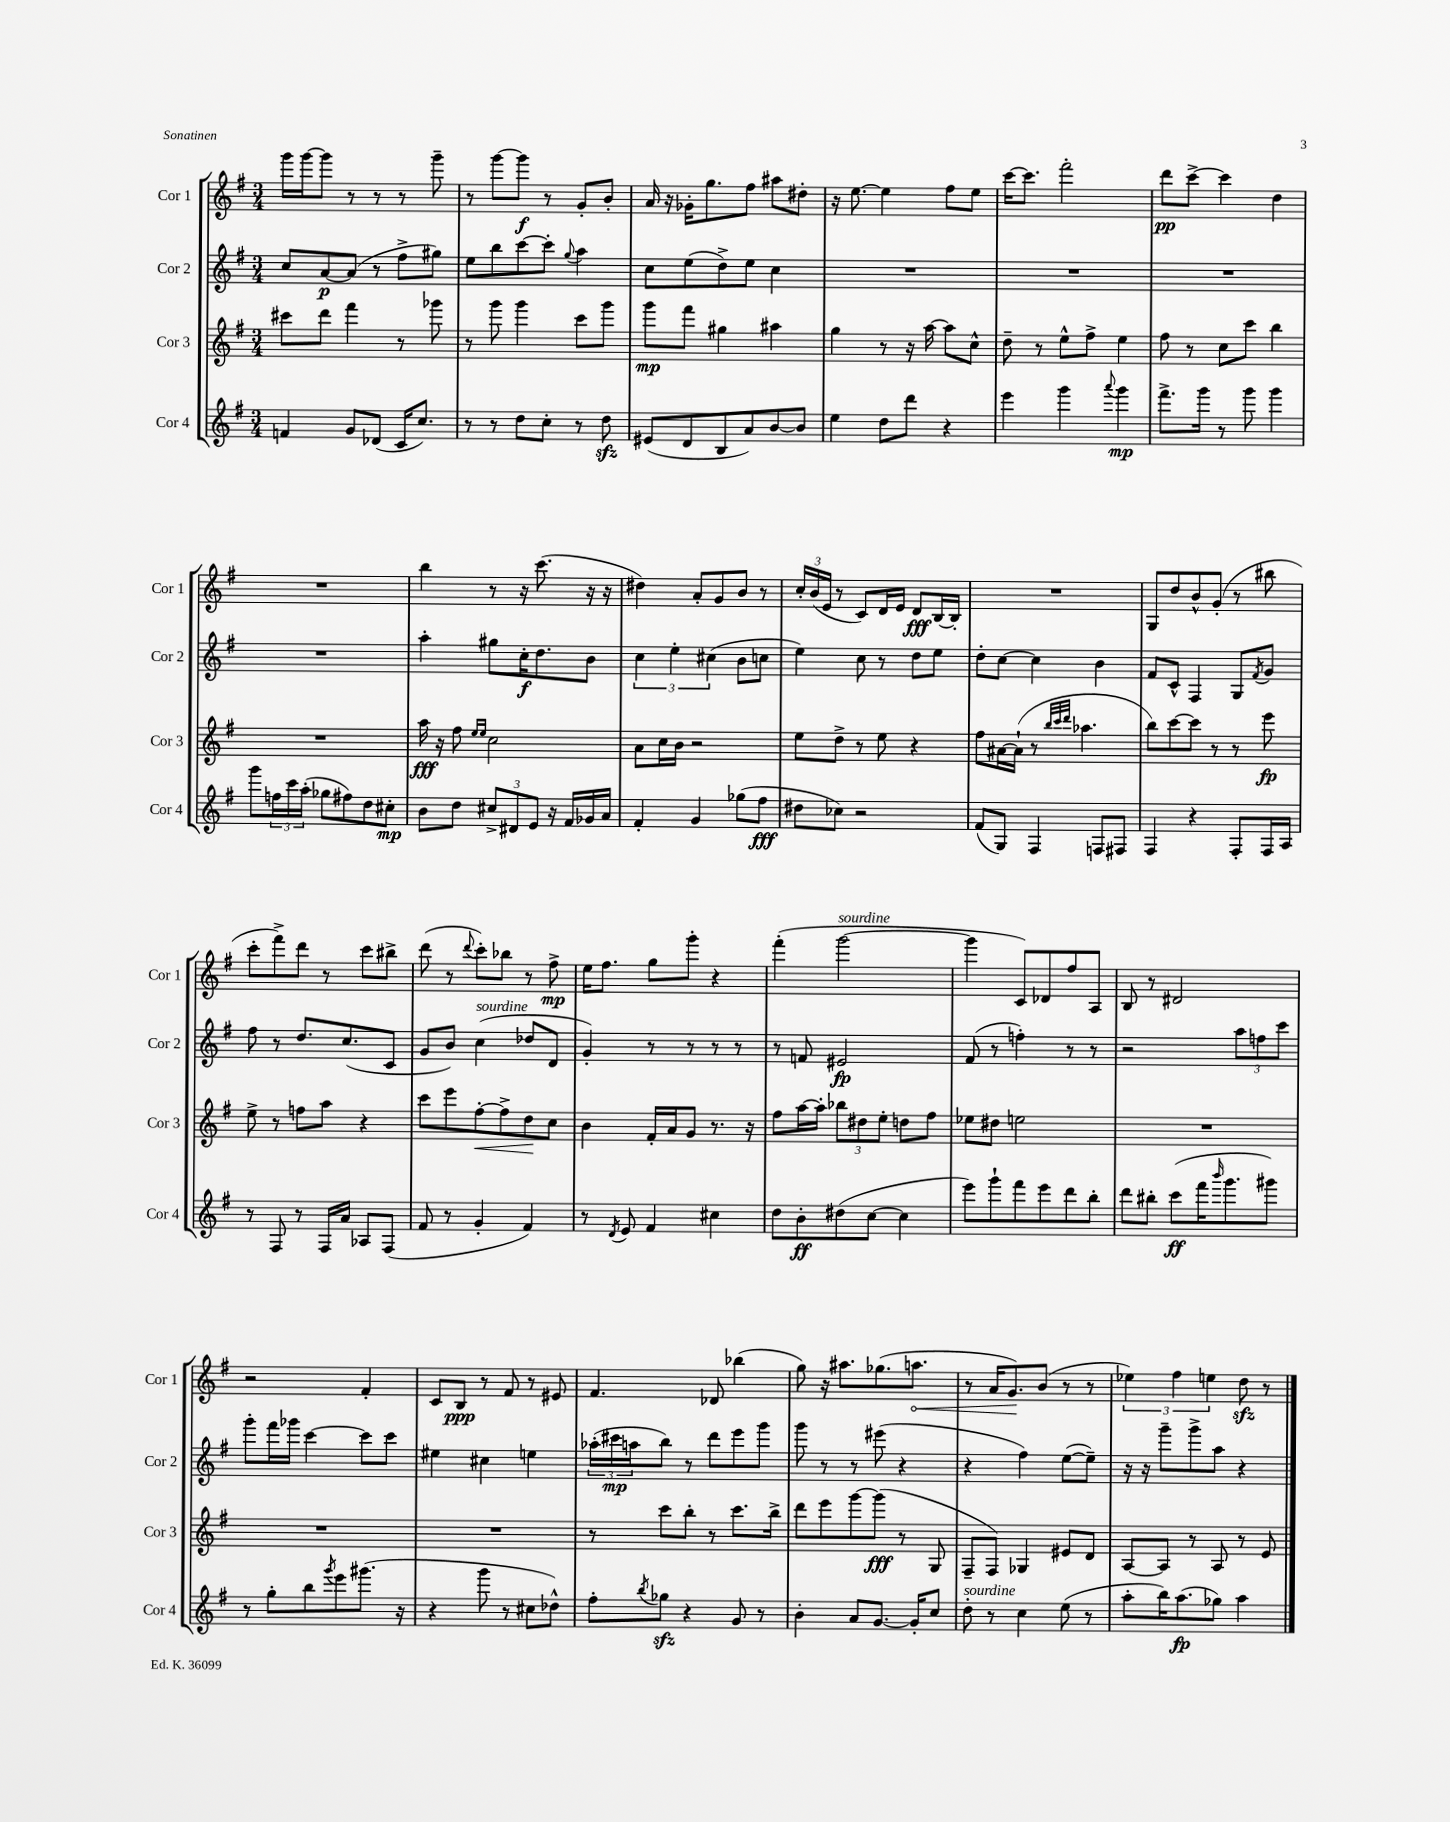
<<
\new StaffGroup <<
\new Staff = "s0" \with { instrumentName = "Cor 1" shortInstrumentName = "Cor 1" } {
    \clef treble \key g \major \numericTimeSignature \time 3/4
    g'''16 g'''16~ g'''8 r8 r8 r8 g'''8-- |
    r8 g'''8~ g'''8\f r8 g'8-. b'8-. |
    a'16 r16 ges'16-. g''8. fis''8 ais''8 dis''8-. |
    r16 e''8.~ e''4 fis''8 e''8 |
    c'''16~ c'''8. fis'''2-. |
    d'''8\pp c'''8~-> c'''4 d''4 |
    R2. |
    b''4 r8 r16 c'''8.( r16 r16 |
    dis''4) a'8-. g'8 b'8 r8 |
    \tuplet 3/2 { c''16-. b'16( e'16 } r8 c'8) d'16 e'16 d'8\fff b16~ b16-. |
    R2. |
    g8 d''8 b'8-^ g'8-.( r8 bis''8 |
    c'''8-. fis'''8->) d'''8 r8 c'''8 bis''8-> |
    d'''8( r8 \appoggiatura { d'''8 } c'''8-.) bes''8 r8 fis''8->\mp |
    e''16 fis''8. g''8 g'''8-. r4 |
    fis'''4-.( g'''2~^\markup { \italic "sourdine" } |
    g'''4 c'8) des'8 fis''8 a8 |
    b8 r8 dis'2 |
    r2 fis'4-. |
    c'8 b8\ppp r8 fis'8 r8 eis'8 |
    fis'4. des'8 bes''4( |
    g''8) r16 ais''8. ges''8.( \once \override Hairpin.circled-tip = ##t a''8.\< |
    r8 a'16 g'8.\!) b'8( r8 r8 |
    \tuplet 3/2 { ees''4) fis''4 e''4 } d''8\sfz r8 \bar "|." |
}
\new Staff = "s1" \with { instrumentName = "Cor 2" shortInstrumentName = "Cor 2" } {
    \clef treble \key g \major \numericTimeSignature \time 3/4
    c''8 a'8~\p a'8( r8 fis''8-> gis''8) |
    e''8 b''8 c'''8~ c'''8-. \appoggiatura { g''8 } a''4 |
    c''8 e''8( d''8->) e''8 c''4 |
    R2. |
    R2. |
    R2. |
    R2. |
    a''4-. gis''8 c''16-.\f d''8. b'8 |
    \tuplet 3/2 { c''4 e''4-. cis''4( } b'8 c''8 |
    e''4) c''8 r8 d''8 e''8 |
    d''8-. c''8~ c''4 b'4 |
    fis'8 c'8-^ fis4 g8 \acciaccatura { fis'8 } g'8 |
    fis''8 r8 d''8. c''8.( c'8 |
    g'8 b'8) c''4^\markup { \italic "sourdine" }( des''8 d'8 |
    g'4-.) r8 r8 r8 r8 |
    r8 f'8 eis'2\fp |
    fis'8( r8 f''4-.) r8 r8 |
    r2 \tuplet 3/2 { a''8 f''8 c'''8 } |
    g'''8-. fis'''16 ges'''16 c'''4~ c'''8 c'''8 |
    eis''4 cis''4 e''4 |
    \tuplet 3/2 { aes''16-.( cis'''16\mp a''16 } b''8) r8 d'''8 e'''8 g'''8 |
    g'''8 r8 r8 eis'''8( r4 |
    r4 fis''4) e''8~( e''8--) |
    r16 r16 g'''8-- g'''8-> a''8 r4 \bar "|." |
}
\new Staff = "s2" \with { instrumentName = "Cor 3" shortInstrumentName = "Cor 3" } {
    \clef treble \key g \major \numericTimeSignature \time 3/4
    cis'''8 d'''8 fis'''4 r8 ges'''8 |
    r8 g'''8 g'''4 c'''8 g'''8 |
    g'''8\mp fis'''8 gis''4 ais''4 |
    g''4 r8 r16 a''16~ a''8 c''8-^ |
    d''8-- r8 e''8-^ fis''8-> e''4 |
    fis''8 r8 c''8 c'''8 b''4 |
    R2. |
    a''16\fff r16 fis''8 \grace { e''16 e''16 } c''2 |
    a'8 c''16 b'16 r2 |
    e''8 d''8-> r8 e''8 r4 |
    fis''8 ais'16~ ais'16-!( r8 \grace { b''32 c'''32 d'''32 } aes''4. |
    b''8) c'''8~ c'''8 r8 r8 e'''8\fp |
    e''8-> r8 f''8 a''8 r4 |
    c'''8 e'''8 fis''8~-.\< fis''8-> d''8\! c''8 |
    b'4 fis'16-. a'16 g'8 r8. r16 |
    fis''8 a''16~ a''16-. \tuplet 3/2 { bes''8 dis''8 e''8-. } d''8 fis''8 |
    ees''8 dis''8 e''2 |
    R2. |
    R2. |
    R2. |
    r8 c'''8 b''8-. r8 c'''8. b''16-> |
    d'''8 e'''8 g'''8~ g'''8\fff( r8 g8 |
    fis8-- fis8) ges4 eis'8 d'8 |
    a8~ a8 r8 a8 r8 e'8 \bar "|." |
}
\new Staff = "s3" \with { instrumentName = "Cor 4" shortInstrumentName = "Cor 4" } {
    \clef treble \key g \major \numericTimeSignature \time 3/4
    f'4 g'8 des'8( c'16 c''8.) |
    r8 r8 d''8 c''8-. r8 d''8\sfz |
    eis'8( d'8 b8 a'8) b'8~ b'8 |
    e''4 d''8 d'''8 r4 |
    e'''4 g'''4 \appoggiatura { a'''8 } g'''4\mp |
    fis'''8.-> g'''16 r8 g'''8 g'''4 |
    g'''8 \tuplet 3/2 { f''16 c'''16 a''16-.( } ges''8 fis''8) d''8 cis''8-.\mp |
    b'8 d''8 \tuplet 3/2 { cis''8-> dis'8 e'8 } r16 fis'16 ges'16 a'16 |
    fis'4-. g'4 ges''8( fis''8\fff |
    dis''8 ces''8) r2 |
    fis'8( g8) fis4 f8 fis8 |
    fis4 r4 fis8-. fis16 a16 |
    r8 fis8 r8 fis16 a'16 aes8 fis8( |
    fis'8 r8 g'4-. fis'4) |
    r8 \acciaccatura { d'8 } e'8 fis'4 cis''4 |
    d''8 b'8-.\ff dis''8( c''8~ c''4 |
    e'''8) g'''8-! fis'''8 e'''8 d'''8 b''8-. |
    d'''8 bis''8-. c'''8\ff( fis'''16 \grace { b'''16 } g'''8. gis'''8) |
    r8 g''8-. b''8 \acciaccatura { g'''8 } e'''8 gis'''8.( r16 |
    r4 g'''8 r8 cis''8 des''8-^) |
    fis''8-. \acciaccatura { b''8 } ges''8\sfz r4 g'8 r8 |
    b'4-. a'8 g'8.~ g'16-. c''8 |
    d''8-.^\markup { \italic "sourdine" } r8 c''4 e''8( r8 |
    a''8-. b''16) a''8.\fp( ges''8) a''4 \bar "|." |
}
>>
>>
\layout { \context { \Score \remove "Bar_number_engraver" } }
